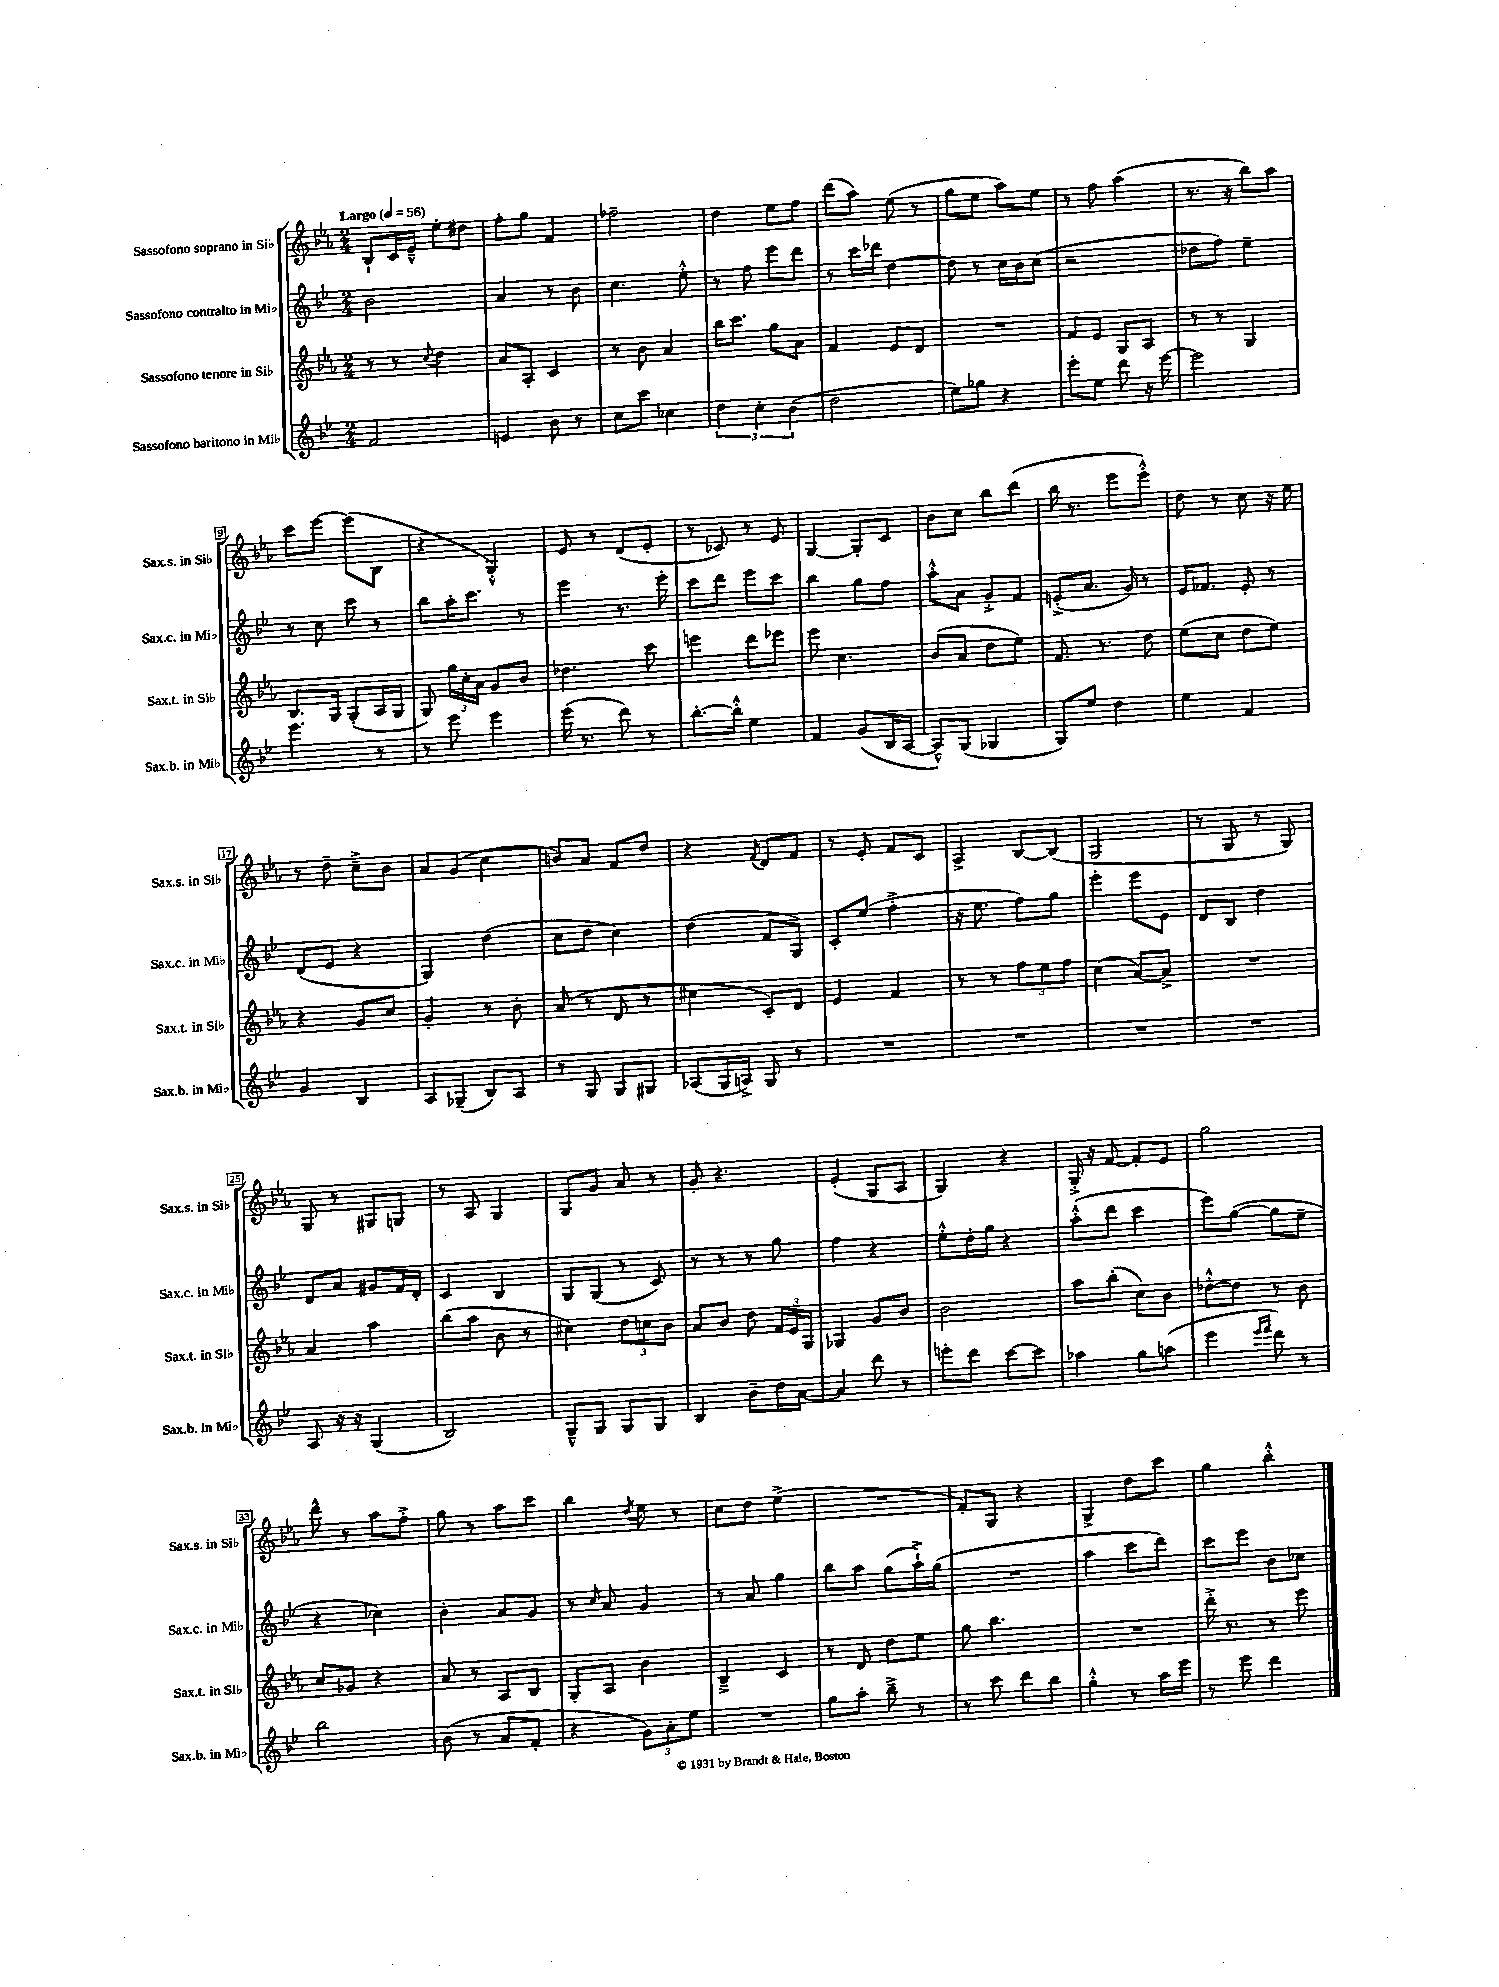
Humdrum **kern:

**kern	**kern	**kern	**kern
*staff4	*staff3	*staff2	*staff1
*clefG2	*clefG2	*clefG2	*clefG2
*k[b-e-]	*k[b-e-a-]	*k[b-e-]	*k[b-e-a-]
*M2/4	*M2/4	*M2/4	*M2/4
*MM56	*MM56	*MM56	*MM56
2f/	8r	2b-\	8B-`/L
.	8r	.	16c/L
.	.	.	16e-~^^/JJ
.	8qqcc/	.	.
.	4dd\	.	8ee-'\L
.	.	.	8dd#\J
=	=	=	=
4e/	8a-/L	4a/	8ff'\L
.	8A-'/J	.	8gg\J
8b-\	4c/	8r	4f/
8r	.	8b-\	.
=	=	=	=
8cc\L	8r	4.cc\	2ff-~\
8ccc\J	8b-\	.	.
4cc-\	4a-/	.	.
.	.	8ee-'^^\	.
=	=	=	=
6dd\	16bb-\LK	8r	4dd\
.	8.ccc\J	.	.
.	.	8ff\	.
6cc'\	.	.	.
.	8gg\L	8eee-\L	8ee-\L
(6b-\	.	.	.
.	8a-\J	8ddd\J	8ff\J
=	=	=	=
2dd\	4f/	8r	(8ddd\L
.	.	16ccc\LL	8aa-\J)
.	.	16ddd-\JJ	.
.	8e-/L	[4dd\	(8ee-\
.	8d/J	.	8r
=	=	=	=
8ee-\L)	2r	8dd\]	8gg\L
8gg-\J	.	8r	8ee-\J
4r	.	16cc\LL	8aa-\L)
.	.	16b-\J	.
.	.	(8cc\J	8ee-\J
=	=	=	=
8eee-'\L	8f/L	2r	8r
8ee-\J	8e-/J	.	8ff\
8ddd\	8G/L	.	(4aa-\
16r	8A-/J	.	.
[16eee-\	.	.	.
=	=	=	=
2eee-\]	8r	8dd-\L	8.r
.	8r	8ff\J)	.
.	.	.	16r
.	4G/	4ee-~\	8bb-\L)
.	.	.	8aa-\J
=	=	=	=
4.eee-\	8.B-/L	8r	8ccc\L
.	.	8cc\	[8eee-\J
.	16G/Jk	.	.
.	(8G'/L	8ccc\	(8eee-\]L
8r	16A-/L	8r	8B-\J
.	16G/JJ	.	.
=	=	=	=
8r	8G/)	8bb-\L	4r
8eee-\	24gg\LL	16aa'\K	.
.	24cc'\	.	.
.	.	8.ccc\J	.
.	24a-\JJ	.	.
4eee-\	8g/L	.	4G'^^/)
.	8b-/J	8r	.
=	=	=	=
(16eee-\	4.dd-\	4eee-\	8e-/
8.r	.	.	.
.	.	.	8r
8ddd\)	.	8.r	(8d/L
8r	8ccc\	.	8e-'/J
.	.	16eee-'\	.
=	=	=	=
[8.bb-'\L	4eee\	8ccc\L	8r
.	.	8ddd\J	8c-/)
16bb-'^^\]Jk	.	.	.
4ee-\	8ddd\L	8eee-\L	8r
.	8eee-\J	8ccc\J	8e-/
=	=	=	=
4f/	8eee-\	4bb-\	[4G/
.	4.cc\	.	.
(8g/L	.	8gg\L	8G'/]L
16B-/L	.	8ff\J	8c/J
[16A/JJ	.	.	.
=	=	=	=
8A~^^/]L)	(8b-/L	8aa'^^\L	8b-\L
(8G/J	8a-/J	8a\J	8cc\J
4G-/	8dd\L	8g'^/L	8bb-\L
.	8ee-\J)	8f/J	(8ddd\J
=	=	=	=
8G/L)	8.f/	(8e'^/L	16bb-\
.	.	.	8.r
8ee-/J	.	8.a/J	.
.	8.r	.	.
4dd\	.	.	8eee-\L
.	.	16g/)	.
.	8dd\	8r	8eee-'^^\J)
=	=	=	=
4ee-\	(8ee-\L	16e-/LK	8dd\
.	.	8.f-/J	.
.	8cc\J	.	8r
4f/	8dd\L	8e-'/	8cc\
.	8ee-\J)	8r	16r
.	.	.	16ee-\
=	=	=	=
4g/	4r	(8d/L	8r
.	.	8e-/J	8dd~\
4B-/	8g/L	4r	8cc~^\L
.	8cc/J	.	8b-\J
=	=	=	=
8A/L	4g'/	4G/)	8a-/L
(8G-~/J	.	.	(8g/J
8B-/L)	8r	(4dd\	4cc\
8A/J	8b-'\	.	.
=	=	=	=
8r	(8a-/	8cc\L	8b/L)
8G/	8r	8dd\J	8a-/J
8G/L	8d/	4cc\)	8f/L
8G#/J	8r	.	8dd/J
=	=	=	=
(8A-/L	4cc#\	(4dd\	4r
16G/L	.	.	.
16A^/JJ)	.	.	.
.	.	.	8qf/
8G/	8c'/L)	8f/L	8d/L
8r	8d/J	8G/J)	8f/J
=	=	=	=
2r	4e-/	8c'/L	8r
.	.	(8ee-/J	8e-'/
.	4f/	4ff'^\	8f/L
.	.	.	8c/J
=	=	=	=
2r	8r	16r	4A-^/
.	.	8.ee-\	.
.	8r	.	.
.	12ff\L	8ff\L)	[8B-/L
.	12ee-\	.	.
.	.	8gg\J	(8B-/]J
.	12ff\J	.	.
=	=	=	=
2r	(4cc\	4eee-'\	2G/
.	[8a-/L)	8eee-\L	.
.	8a-^/]J	8e-\J	.
=	=	=	=
2r	2r	8d/L	8r
.	.	8B-/J	8G/
.	.	4dd\	8r
.	.	.	8G/)
=	=	=	=
8A/	4a-/	8d/L	8G/
16r	.	8a/J	8r
16r	.	.	.
(4G/	4aa-\	8g#/L	8G#/L
.	.	16f/L	8G/J
.	.	16d'/JJ	.
=	=	=	=
2B-/)	(8bb-\L	4c/	8r
.	8aa-\J	.	8A-/
.	8b-\	4B-/	4G/
.	8r	.	.
=	=	=	=
8G~^^/L	4cc#\)	8G/L	8G/L
8G/J	.	(8G/J	8g/J
8G/L	12dd\L	8r	8a-/
.	12cc\	.	.
8G/J	.	8c/)	8r
.	12b-\J	.	.
=	=	=	=
4B-/	8a-/L	8r	8g'/
.	8b-/J	8r	4.r
8b-~\L	8dd\	8r	.
16dd\L	24f/LL	8gg\	.
.	24e-/	.	.
[16a\JJ	.	.	.
.	24G/JJ	.	.
=	=	=	=
4a/]	4G-/	4ff\	(4e-'/
8ddd\	8g/L	4r	8G/L
8r	8b-/J	.	8A-/J
=	=	=	=
8eee'\L	2b-\	8ee-'^^\L	4G/)
8ddd\J	.	16dd'\L	.
.	.	16gg\JJ	.
[8ccc\L	.	4r	4r
8ccc\]J	.	.	.
=	=	=	=
4aa-\	8aa-\L	(8aa'^^\L	16G'^/
.	.	.	16r
.	(8bb-'\J	8ddd\J	[8f/
8gg\L	8cc\L)	4ccc\	8f'/]L
(8aa\J	8b-\J	.	8e-/J
=	=	=	=
4eee-\	[8dd-'^^\L	8eee-\L)	2gg\
.	8dd-\]J	([8gg\J	.
16qqeee-/LL	.	.	.
16qqfff/JJ	.	.	.
8ddd\)	8r	8gg\]L	.
8r	8b-\	8ee-~\J	.
=	=	=	=
2bb-\	8cc/L	4r	8ddd^^\
.	8g-/J	.	8r
.	4r	4cc-\)	8aa-\L
.	.	.	8ff'^\J
=	=	=	=
(8b-\	8a-/	4b-'\	8gg\
8r	8r	.	8r
8a/L	8A-/L	8a/L	8aa-\L
8f'/J	8B-/J	8g/J	8ccc\J
=	=	=	=
4r	8G'/L	8r	4bb-\
.	.	16qqcc/	.
.	8A-/J	8a/	.
.	.	.	8qdd/
12g\L)	4b-\	4g/	8ee-\
12a'\	.	.	.
.	.	.	8r
12ee-\J	.	.	.
=	=	=	=
2r	4B-~^/	8r	8cc\L
.	.	8a/	8dd\J
.	4c/	4gg\	(4ee-^\
=	=	=	=
8gg\L	8r	8bb-\L	2r
8aa'\J	8d/	8aa\J	.
8bb-~^\	8dd\L	(8gg\L	.
8r	8ee-\J	16aa`^\L)	.
.	.	(16gg\JJ	.
=	=	=	=
8r	8gg\	2r	8f'/L)
8ccc\	4.bb-\	.	8G/J
8ddd\L	.	.	4r
8bb-\J	.	.	.
=	=	=	=
4gg'^^\	2r	4aa\	4G^/
8r	.	8ccc\L	8dd\L
16aa\LL	.	8ddd\J)	8ccc\J
16eee-\JJ	.	.	.
=	=	=	=
8r	16ddd'^\	8ccc\L	4gg\
.	8.r	.	.
8eee-\	.	8eee-\J	.
4ddd\	8r	8b-\L	4bb-'^^\
.	8eee-\	8cc-\J	.
==	==	==	==
*-	*-	*-	*-
